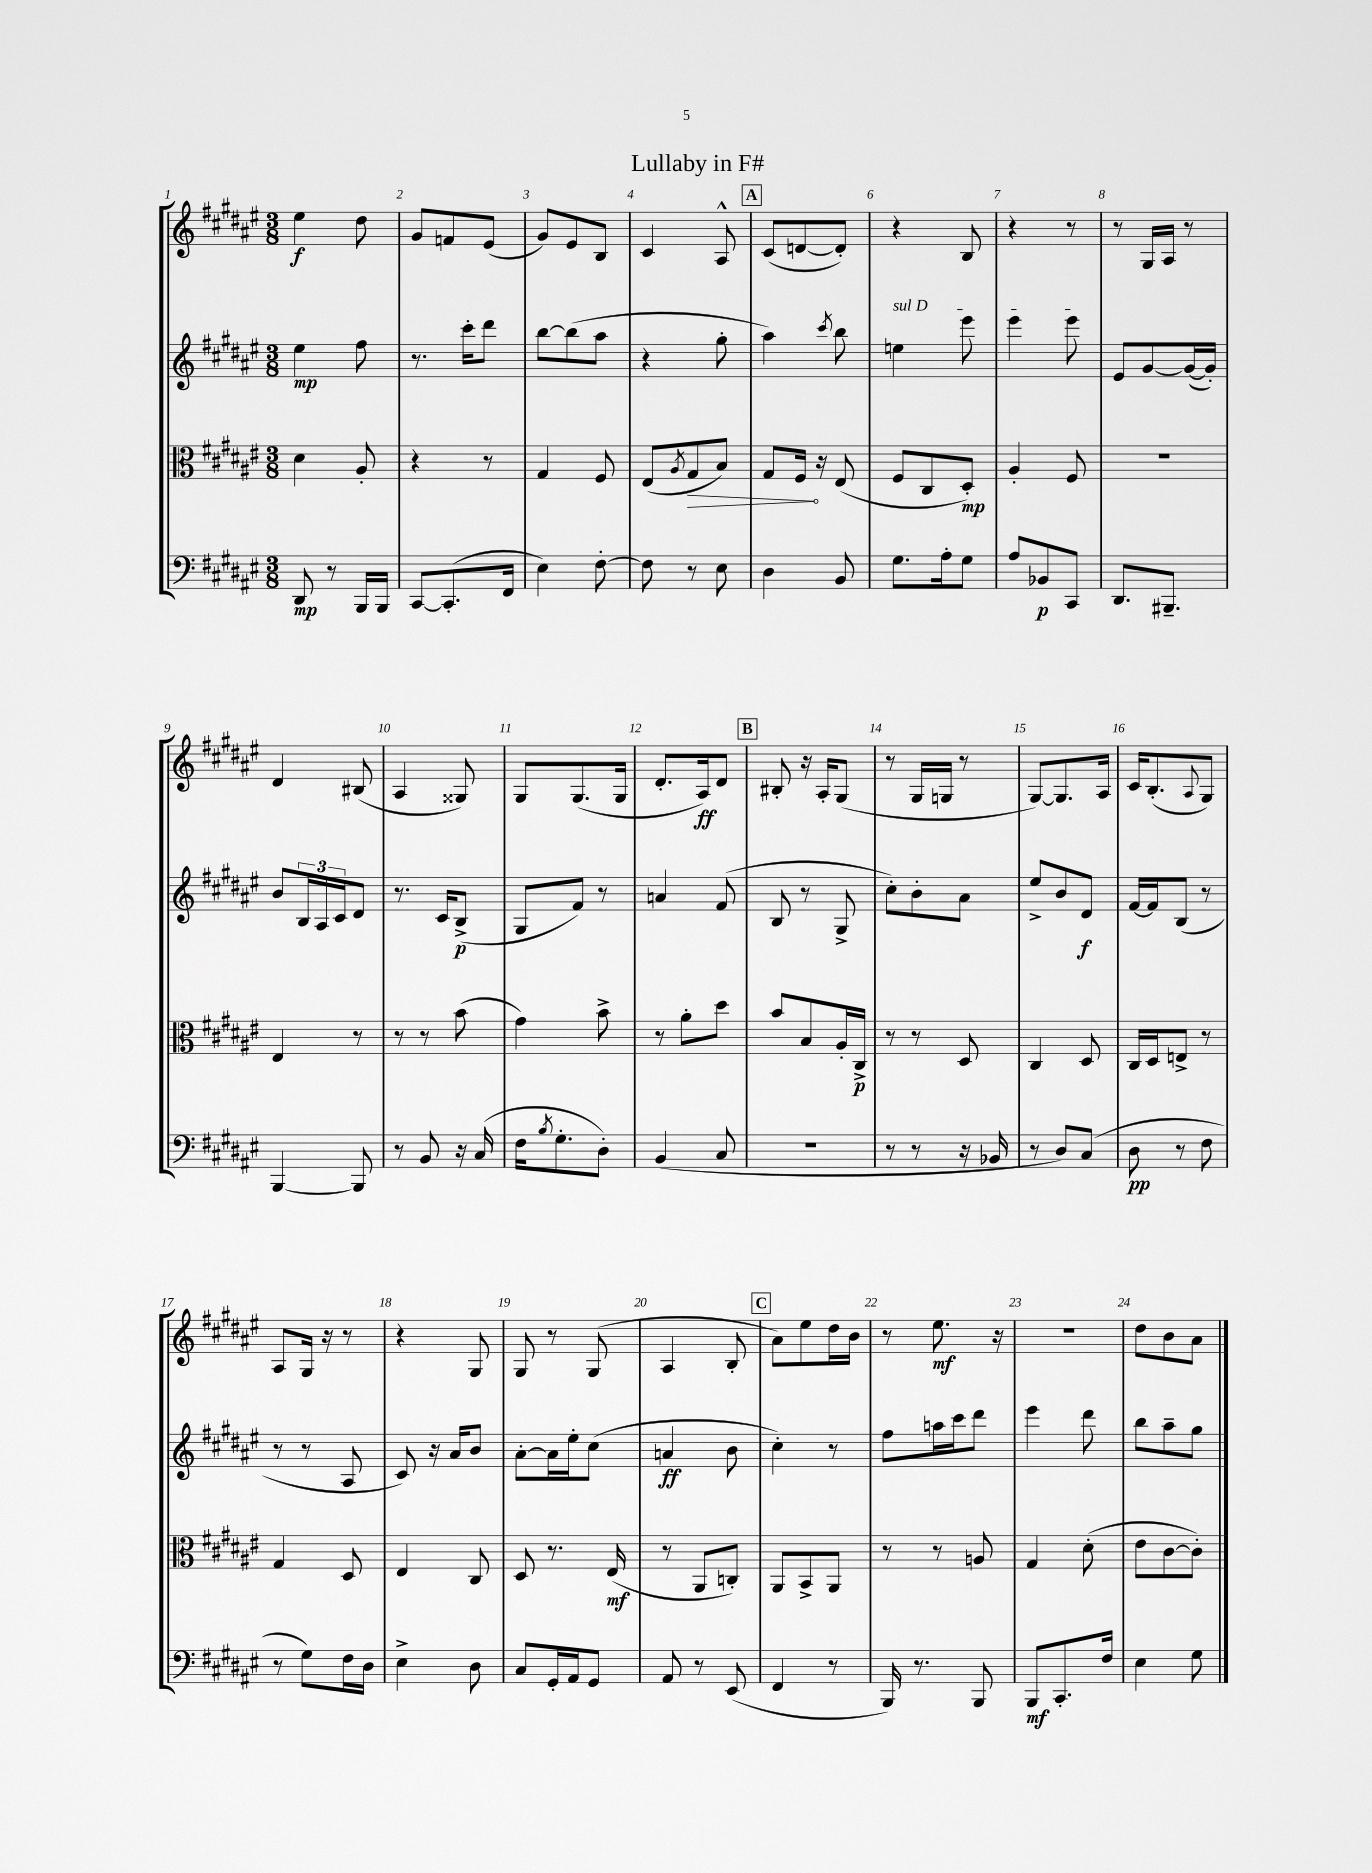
\header { title = "Lullaby in F#" }
<<
\new StaffGroup <<
\new Staff = "s0" {
    \clef treble \key fis \major \numericTimeSignature \time 3/8
    eis''4\f dis''8 |
    gis'8 f'8 eis'8( |
    gis'8) eis'8 b8 |
    cis'4 ais8-^ |
    \mark \markup { \box "A" } cis'8( d'8~ d'8-.) |
    r4 b8 |
    r4 r8 |
    r8 gis16 ais16 r8 |
    dis'4 bis8( |
    ais4 gisis8) |
    gis8 gis8.( gis16 |
    dis'8.-. ais16\ff) dis'8 |
    \mark \markup { \box "B" } bis8-. r16 ais16-. gis8( |
    r8 gis16 g16 r8 |
    gis8~) gis8. ais16 |
    cis'16 b8.-.( \appoggiatura { ais8 } gis8) |
    ais8 gis16 r16 r8 |
    r4 gis8 |
    gis8 r8 gis8( |
    ais4 b8-. |
    \mark \markup { \box "C" } ais'8) eis''8 dis''16 b'16 |
    r8 eis''8.\mf r16 |
    R4. |
    dis''8 b'8 ais'8 \bar "|." |
}
\new Staff = "s1" {
    \clef treble \key fis \major \numericTimeSignature \time 3/8
    eis''4\mp fis''8 |
    r8. cis'''16-. dis'''8 |
    b''8~ b''8( ais''8 |
    r4 gis''8-. |
    \mark \markup { \box "A" } ais''4) \acciaccatura { cis'''8 } b''8 |
    \once \override TextSpanner.bound-details.left.text = \markup { \italic "sul D" } e''4\startTextSpan eis'''8 |
    eis'''4 eis'''8\stopTextSpan |
    eis'8 gis'8~ gis'16~( gis'16-.) |
    b'8 \tuplet 3/2 { b16 ais16 cis'16 } dis'8 |
    r8. cis'16 b8->\p( |
    gis8 fis'8) r8 |
    a'4 fis'8( |
    \mark \markup { \box "B" } b8 r8 gis8-> |
    cis''8-.) b'8-. ais'8 |
    eis''8-> b'8 dis'8\f |
    fis'16~ fis'16 b8( r8 |
    r8 r8 ais8 |
    cis'8) r16 ais'16 b'8 |
    ais'8~-. ais'16 eis''16-. cis''8( |
    a'4\ff b'8 |
    \mark \markup { \box "C" } cis''4-.) r8 |
    fis''8 a''16 cis'''16 dis'''8 |
    eis'''4 dis'''8 |
    b''8 ais''8-- gis''8 \bar "|." |
}
\new Staff = "s2" {
    \clef alto \key fis \major \numericTimeSignature \time 3/8
    dis'4 ais8-. |
    r4 r8 |
    gis4 fis8 |
    eis8( \acciaccatura { ais8 } \once \override Hairpin.circled-tip = ##t gis8\> b8) |
    \mark \markup { \box "A" } gis8 fis16\! r16 eis8( |
    fis8 cis8 dis8-.\mp) |
    ais4-. fis8 |
    R4. |
    eis4 r8 |
    r8 r8 b'8( |
    gis'4) b'8-> |
    r8 ais'8-. dis''8 |
    \mark \markup { \box "B" } b'8 b8 ais16-. cis16->\p |
    r8 r8 dis8 |
    cis4 dis8 |
    cis16 dis16 e8-> r8 |
    gis4 dis8 |
    eis4 cis8 |
    dis8 r8. eis16\mf( |
    r8 ais,8 c8-.) |
    \mark \markup { \box "C" } ais,8 b,8-> ais,8 |
    r8 r8 a8 |
    gis4 dis'8-.( |
    eis'8 cis'8~ cis'8-.) \bar "|." |
}
\new Staff = "s3" {
    \clef bass \key fis \major \numericTimeSignature \time 3/8
    dis,8\mp r8 b,,16 b,,16 |
    cis,8~ cis,8.-.( fis,16 |
    eis4) fis8~-. |
    fis8 r8 eis8 |
    \mark \markup { \box "A" } dis4 b,8 |
    gis8. ais16-. gis8 |
    ais8 bes,8\p cis,8 |
    dis,8. bis,,8.-- |
    b,,4~ b,,8 |
    r8 b,8 r16 cis16( |
    fis16 \acciaccatura { b8 } gis8.-. dis8-.) |
    b,4( cis8 |
    \mark \markup { \box "B" } R4. |
    r8 r8 r16 bes,16 |
    r8 dis8) cis8( |
    dis8\pp r8 fis8 |
    r8 gis8) fis16 dis16 |
    eis4-> dis8 |
    cis8 gis,16-. ais,16 gis,8 |
    ais,8 r8 eis,8( |
    \mark \markup { \box "C" } fis,4 r8 |
    b,,16) r8. b,,8 |
    b,,8\mf cis,8.-. fis16 |
    eis4 gis8 \bar "|." |
}
>>
>>
\layout { \context { \Score \override BarNumber.break-visibility = ##(#f #t #t) barNumberVisibility = #all-bar-numbers-visible } }
